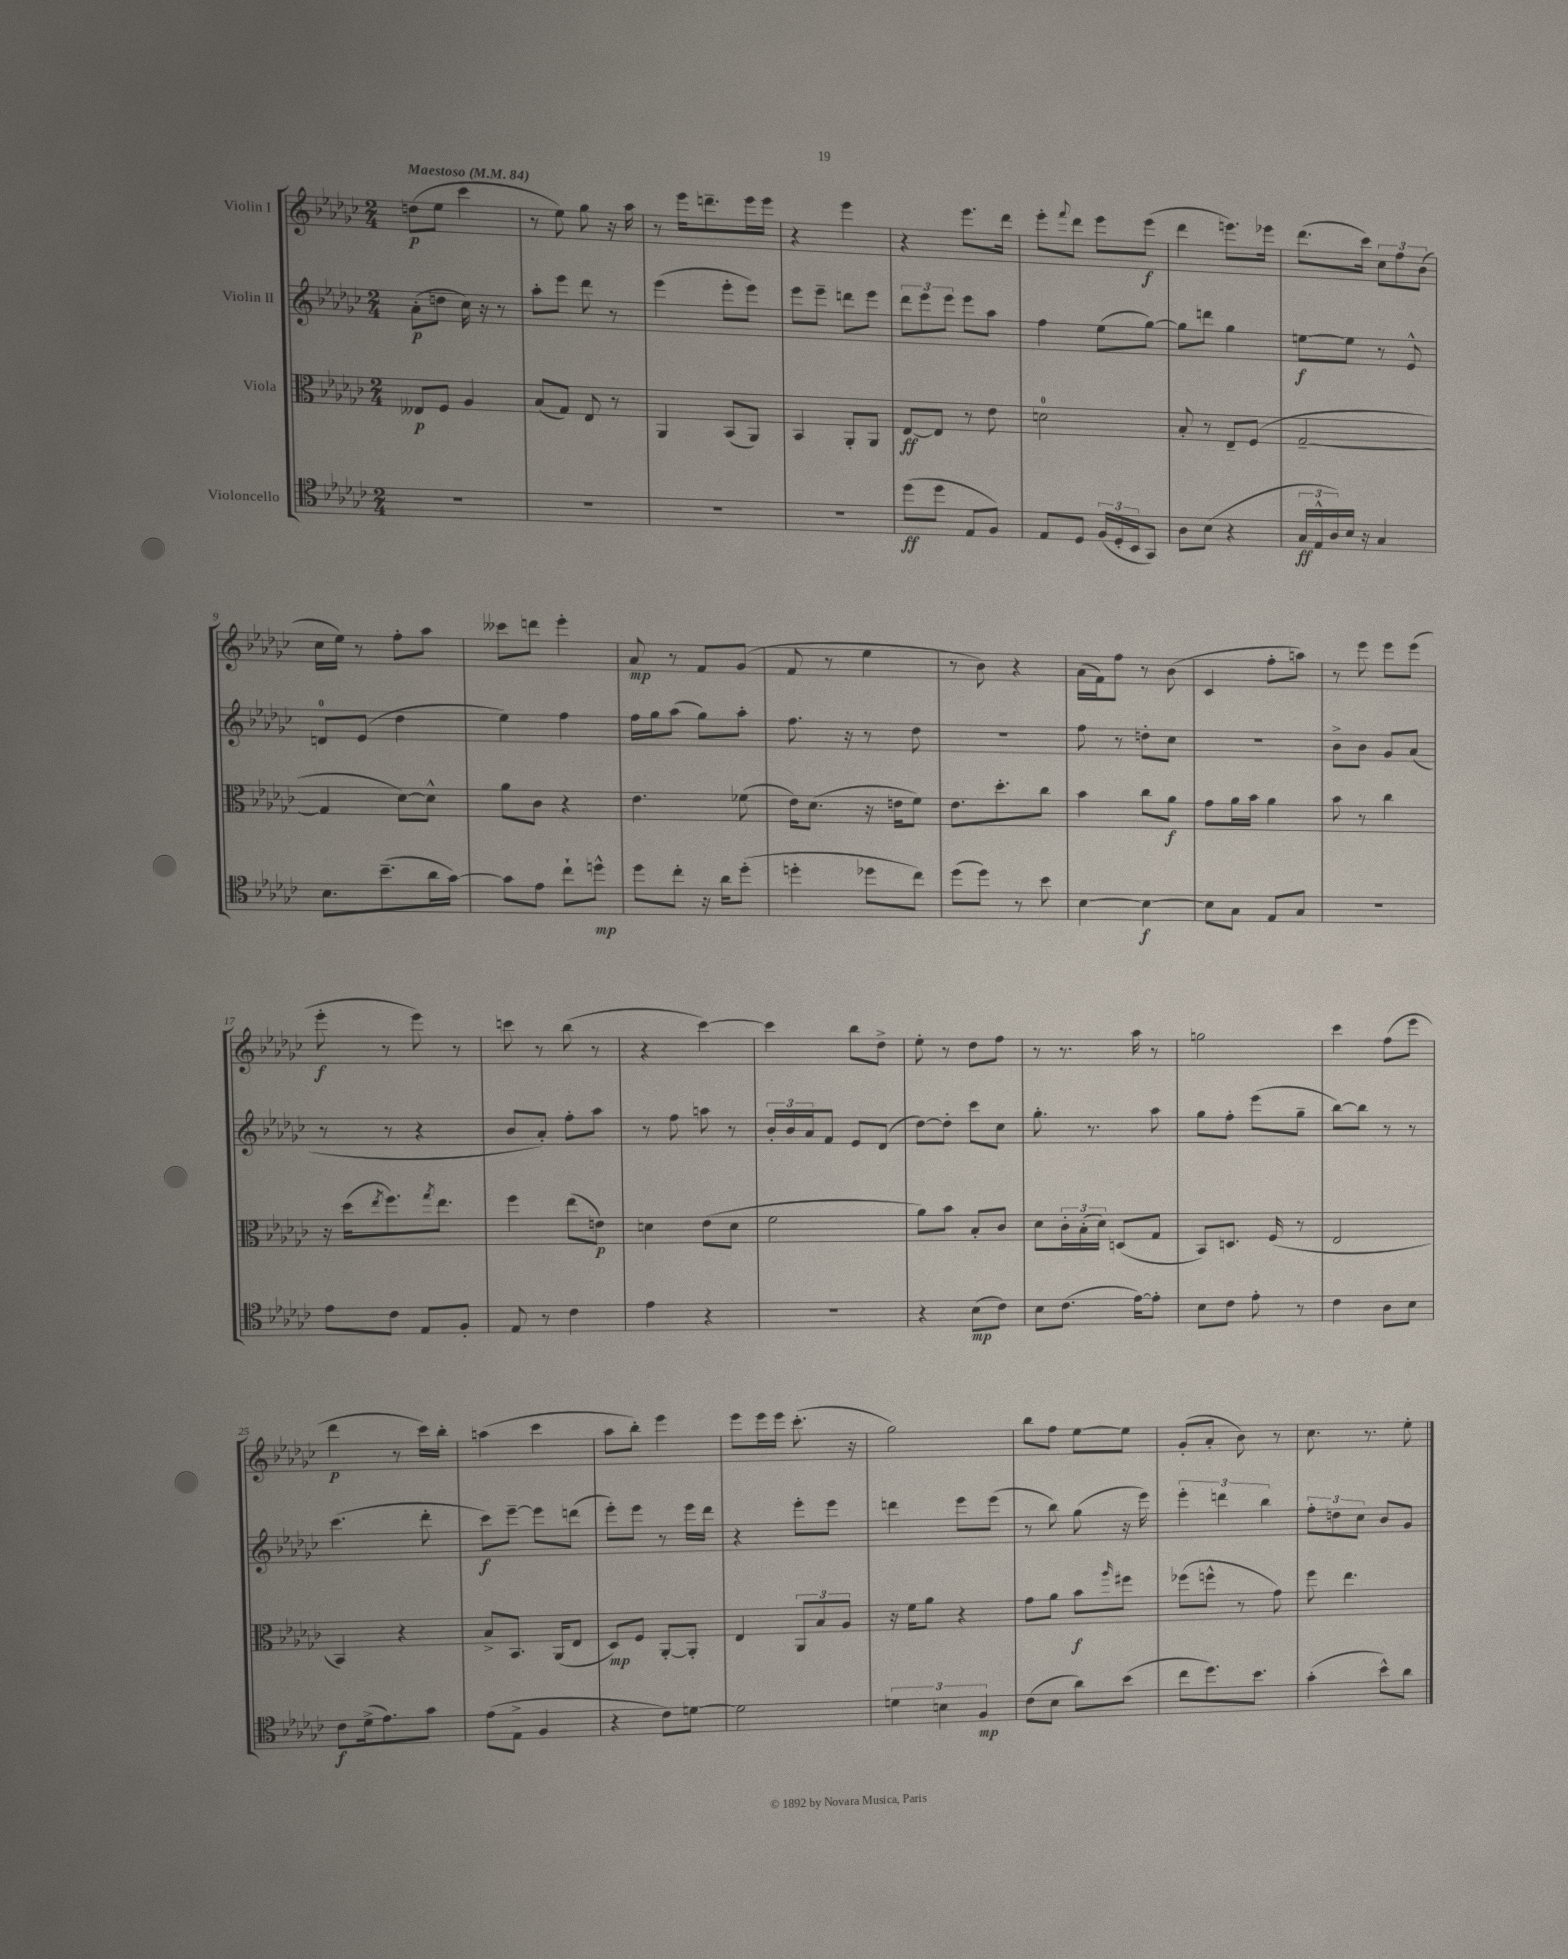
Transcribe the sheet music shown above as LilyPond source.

<<
\new StaffGroup <<
\new Staff = "s0" \with { instrumentName = "Violin I" } {
    \clef treble \key ges \major \numericTimeSignature \time 2/4 \tempo "Maestoso" 4 = 84
    d''8\p( ees''8 ces'''4 |
    r8 ees''8) ges''8 r16 aes''16 |
    r8 ees'''16 d'''8.-- ees'''16 ees'''16 |
    r4 ees'''4 |
    r4 ees'''8. des'''16 |
    ees'''8-. \appoggiatura { f'''8 } des'''8 ees'''8 ees'''8\f( |
    des'''4 e'''8.) ees'''16 |
    des'''8.( ces'''16) \tuplet 3/2 { ces''8 f''8 bes'8( } |
    ces''16 ees''16) r8 f''8-. aes''8 |
    ceses'''8 d'''8 ees'''4-. |
    aes'8\mp r8 f'8 ges'8( |
    f'8 r8 ees''4 |
    r8 bes'8) r4 |
    aes'16( f'16) f''8 r8 bes'8( |
    ces'4 f''8-. a''8) |
    r8 ees'''8 ees'''8 ees'''8( |
    ees'''8-.\f r8 ees'''8) r8 |
    c'''8 r8 bes''8( r8 |
    r4 ces'''4~) |
    ces'''4 bes''8 des''8-> |
    ees''8-. r8 des''8 f''8 |
    r8 r8. aes''16 r8 |
    g''2 |
    ces'''4 f''8( ees'''8 |
    des'''4\p r8 ces'''16) bes''16-. |
    a''4( ces'''4 |
    aes''8 bes''8-.) ees'''4 |
    ees'''8 ees'''16 ees'''16 ces'''8.-.( r16 |
    ges''2) |
    bes''8 f''8 ees''8~ ees''8 |
    ges'8-.( aes'8-. bes'8) r8 |
    ces''8. r8. ees''8-. \bar "|." |
}
\new Staff = "s1" \with { instrumentName = "Violin II" } {
    \clef treble \key ges \major \numericTimeSignature \time 2/4
    aes'8-.\p( d''8 ces''16) r16 r8 |
    aes''8-. ees'''8 des'''8 r8 |
    ees'''4( ees'''8-. ees'''8) |
    ees'''8 ees'''8-- d'''8 ees'''8 |
    \tuplet 3/2 { des'''8 ees'''8 ees'''8 } ees'''8 aes''8 |
    f''4 ees''8( ges''8~) |
    ges''8 d'''8 ges''4 |
    e''8~\f e''8 r8 ees'8-^ |
    d'8-0 ees'8( des''4 |
    ees''4) f''4 |
    f''16 ges''16 aes''8( ges''8) aes''8-. |
    f''8. r16 r8 des''8 |
    r2 |
    f''8 r8 d''8-. ces''8 |
    r2 |
    bes'8-> bes'8 ges'8 aes'8( |
    r8 r8 r4 |
    bes'8 aes'8-.) f''8-. aes''8 |
    r8 f''8 a''8 r8 |
    \tuplet 3/2 { bes'16-. bes'16 aes'16 } f'8 ees'8 des'8( |
    des''8~) des''8-. ces'''8 ces''8 |
    ges''8.-. r8. aes''8 |
    ges''8 f''8-. ees'''8( ges''8-- |
    bes''8~) bes''8 r8 r8 |
    ces'''4.( des'''8-. |
    ces'''8\f) ees'''8~-- ees'''8 d'''8( |
    ees'''8-.) ees'''8 r8 ees'''16 des'''16 |
    r4 ees'''8-. ees'''8 |
    d'''4 ees'''8 ees'''8( |
    r8 bes''8) ges''8( r16 ees'''16) |
    \tuplet 3/2 { ees'''4-. d'''4 bes''4 } |
    \tuplet 3/2 { f''8-. d''8 ces''8 } bes'8 ges'8 \bar "|." |
}
\new Staff = "s2" \with { instrumentName = "Viola" } {
    \clef alto \key ges \major \numericTimeSignature \time 2/4
    eeses8\p f8 aes4 |
    bes8( ges8) ees8 r8 |
    aes,4 bes,8( aes,8) |
    bes,4 aes,8-. aes,8 |
    ees8~\ff ees8 r8 ees'8 |
    d'2-0 |
    bes8-. r8 ees8-- f8( |
    ges2~-- |
    ges4 des'8~) des'8-^ |
    aes'8 ces'8 r4 |
    ees'4. fes'8( |
    ees'16) des'8.( r16 e'16 f'8) |
    ees'8. des''8.-. ces''8 |
    bes'4 ces''8 aes'8\f |
    ges'8 aes'16 bes'16 aes'4 |
    bes'8 r8 ces''4 |
    r16 des''16( \acciaccatura { ees''8 } f''8.) \acciaccatura { ges''8 } ees''8. |
    f''4 ees''8( e'8\p) |
    d'4 ees'8( d'8 |
    f'2 |
    aes'8) bes'8 bes8-. ces'8 |
    des'8 \tuplet 3/2 { ces'16-. bes16-.( des'16) } d8( ges8 |
    bes,8) d8. f16( r8 |
    ees2 |
    bes,4) r4 |
    bes8-> bes,8. aes,16( ees8 |
    des8\mp) f8 aes,8~-. aes,8-. |
    ees4 \tuplet 3/2 { aes,8 bes8 aes8 } |
    r16 f'16 aes'8 r4 |
    ges'8 aes'8 bes'8\f \grace { aes''16 } fis''8 |
    fes''8( f''8-^ r8 ges'8) |
    f''8 ees''4. \bar "|." |
}
\new Staff = "s3" \with { instrumentName = "Violoncello" } {
    \clef tenor \key ges \major \numericTimeSignature \time 2/4
    R2 |
    R2 |
    R2 |
    R2 |
    des''8\ff( des''8 ees8 f8) |
    ees8 des8 \tuplet 3/2 { f16( des16-. bes,16 } ges,8) |
    aes8 bes8( r4 |
    \tuplet 3/2 { ges16\ff ees16-^ aes16) } bes16 r16 ges4 |
    bes8. bes'8.--( aes'16 ges'16~) |
    ges'8 ees'8 ces''8-! d''8-^\mp |
    des''8 ces''8-. r16 aes'16 des''8-.( |
    d''4-. des''8 ces''8) |
    des''8( des''8) r8 bes'8 |
    bes4~ bes4~\f |
    bes8 ges8 ees8 ges8 |
    r2 |
    ees'8 ces'8 ees8 f8-. |
    ees8 r8 ces'4 |
    ees'4 r4 |
    R2 |
    r4 bes8\mp( ces'8) |
    bes8 ces'8.( ees'16~) ees'8-. |
    bes8 ces'8 ees'8-. r8 |
    ces'4 aes8 bes8 |
    ces'8\f des'16->( ees'8.) ges'8 |
    ees'8( ees8-> f4 |
    r4 ces'8) d'8~ |
    d'2 |
    \tuplet 3/2 { d'4 b4 f4\mp } |
    ces'8( bes8 aes'8) bes'8( |
    ces''8 des''8.) bes'8. |
    ges'4-.( bes'8-^) aes'8 \bar "|." |
}
>>
>>
